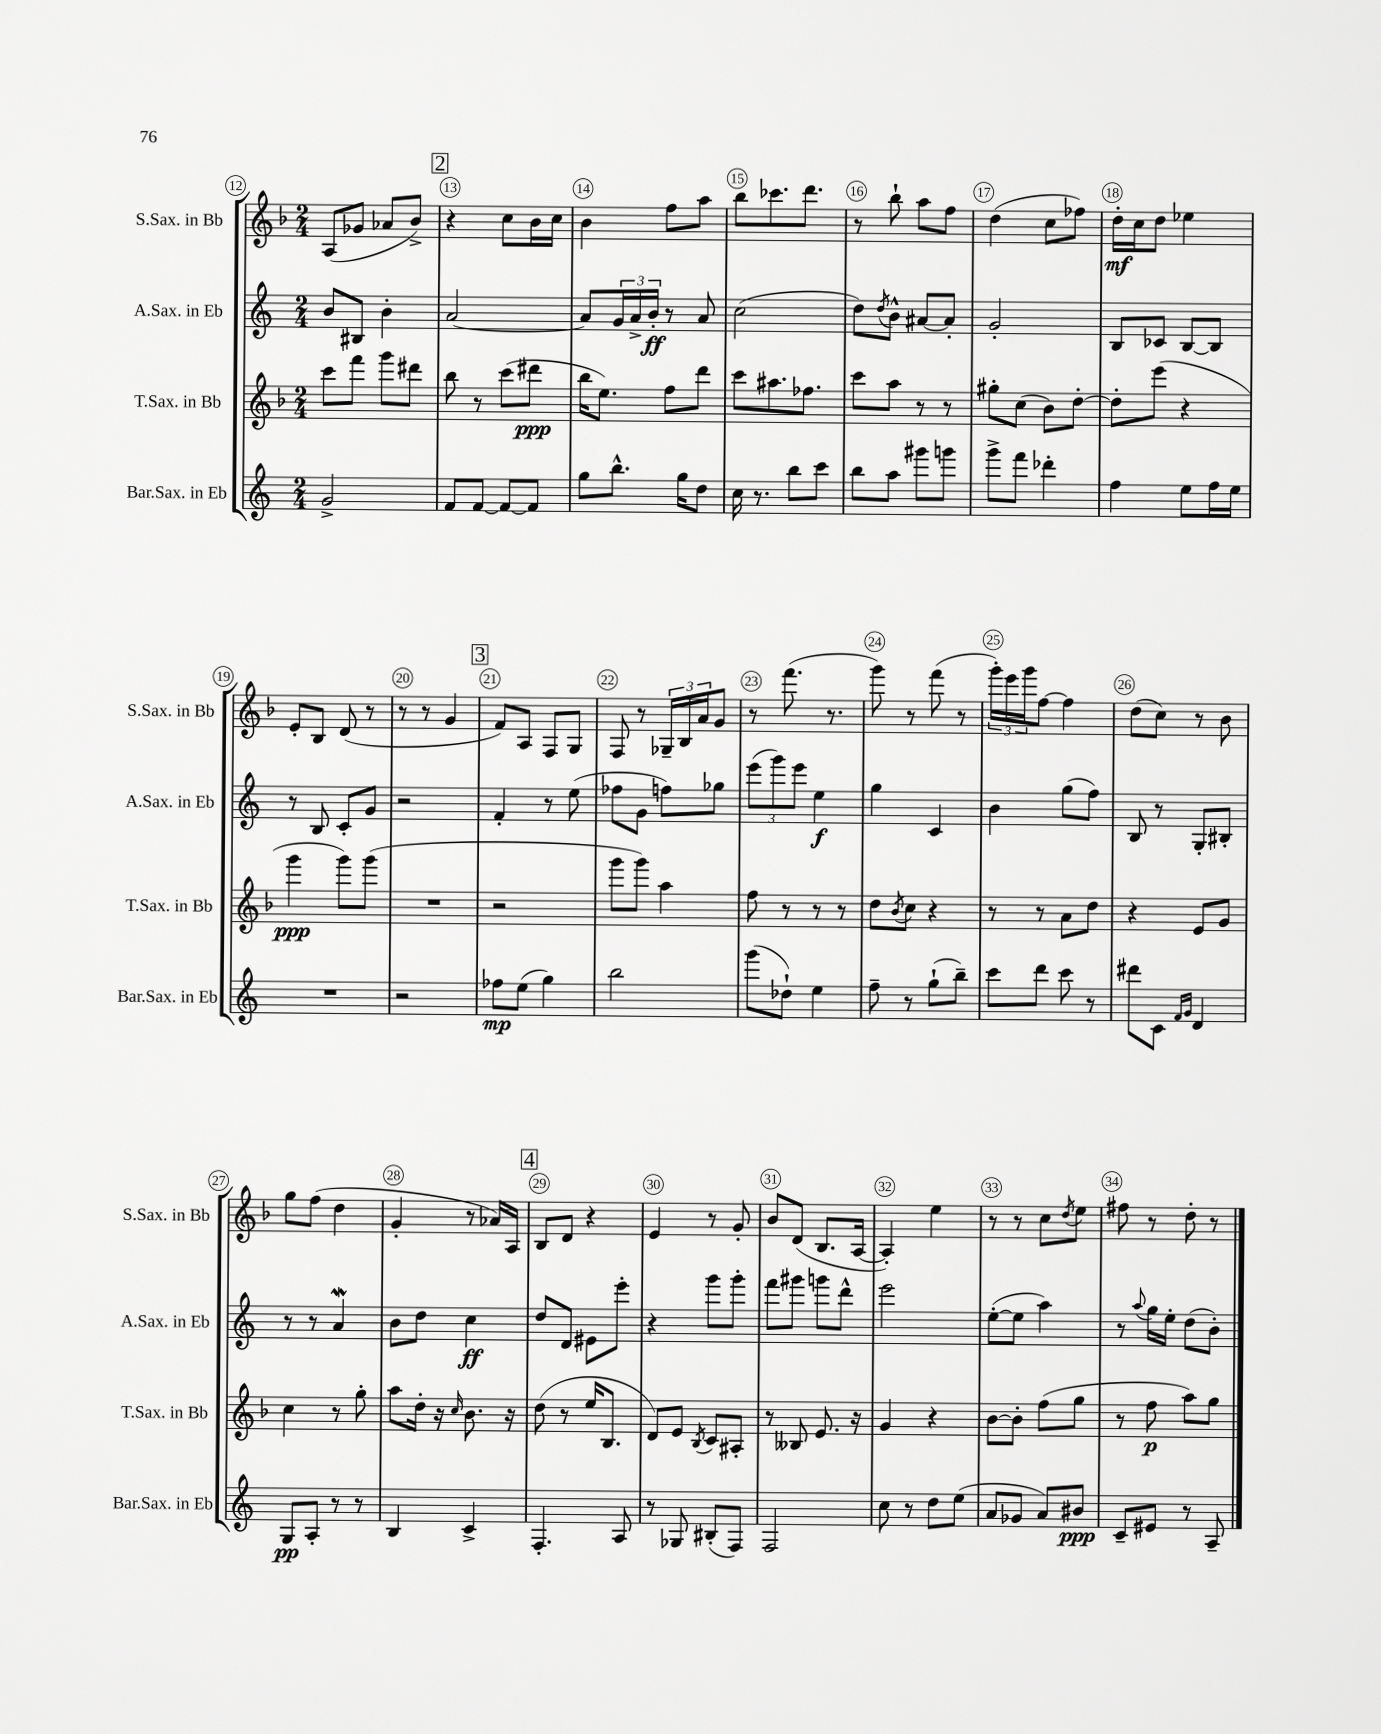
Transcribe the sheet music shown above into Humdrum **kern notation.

**kern	**dynam	**kern	**dynam	**kern	**dynam	**kern	**dynam
*part4	*part4	*part3	*part3	*part2	*part2	*part1	*part1
*staff4	*staff4	*staff3	*staff3	*staff2	*staff2	*staff1	*staff1
*I"Bar.Sax. in Eb	*	*I"T.Sax. in Bb	*	*I"A.Sax. in Eb	*	*I"S.Sax. in Bb	*
*I'Bar.Sax. in Eb	*	*I'T.Sax. in Bb	*	*I'A.Sax. in Eb	*	*I'S.Sax. in Bb	*
*clefG2	*	*clefG2	*	*clefG2	*	*clefG2	*
*k[]	*	*k[b-]	*	*k[]	*	*k[b-]	*
*M2/4	*	*M2/4	*	*M2/4	*	*M2/4	*
=12	=12	=12	=12	=12	=12	=12	=12
2g^/	.	8ccc\L	.	8b/L	.	(8A/L	.
.	.	8fff\J	.	8B#X/J	.	8g-X/J	.
.	.	8ggg\L	.	4b'\	.	8a-X/L	.
.	.	8ddd#X\J	.	.	.	8b-^/J)	.
!!LO:REH:place=s1:t=2
=13	=13	=13	=13	=13	=13	=13	=13
8f/L	.	8bb-\	.	[2a/	.	4r	.
[8f/J	.	8r	.	.	.	.	.
8f/L_	.	(8ccc\L	.	.	.	8cc\L	.
8f/J]	.	8ddd#X\J	ppp	.	.	16b-\L	.
.	.	.	.	.	.	16cc\JJ	.
=14	=14	=14	=14	=14	=14	=14	=14
8gg\L	.	16bb-\KL	.	8a/L]	.	4b-\	.
.	.	8.ee\J)	.	.	.	.	.
8.bb^^\J	.	.	.	24g/L	.	.	.
.	.	.	.	24a^/	.	.	.
.	.	.	.	24b'/JJ	ff	.	.
.	.	8ff\L	.	8r	.	8ff\L	.
16gg\KL	.	.	.	.	.	.	.
8dd\J	.	8ddd\J	.	8a/	.	8aa\J	.
=15	=15	=15	=15	=15	=15	=15	=15
16cc\	.	8ccc\L	.	(2cc\	.	8bb-\L	.
8.r	.	.	.	.	.	.	.
.	.	8.aa#X\	.	.	.	8.ccc-X\	.
8bb\L	.	.	.	.	.	.	.
.	.	8.ff-X\J	.	.	.	8.ddd\J	.
8ccc\J	.	.	.	.	.	.	.
=16	=16	=16	=16	=16	=16	=16	=16
8bb\L	.	8ccc\L	.	8dd\L)	.	8r	.
.	.	.	.	8qdd/	.	.	.
8aa\J	.	8aa\J	.	8b^^\J	.	8bb-`\	.
8ggg#X\L	.	8r	.	[8a#X/L	.	8aa\L	.
8gggn\J	.	8r	.	8a#'/J]	.	8ff\J	.
=17	=17	=17	=17	=17	=17	=17	=17
8ggg^\L	.	8gg#X'\L	.	2g'/	.	(4dd\	.
8fff\J	.	(8cc\J	.	.	.	.	.
4ddd-X'\	.	8b-\L)	.	.	.	8cc\L	.
.	.	[8dd'\J	.	.	.	8ff-X\J)	.
=18	=18	=18	=18	=18	=18	=18	=18
4ff\	.	8dd'\L]	.	8B/L	.	16dd'\LL	mf
.	.	.	.	.	.	16cc\J	.
.	.	(8eee\J	.	8c-X/J	.	8dd\J	.
8ee\L	.	4r	.	[8B/L	.	4ee-X\	.
16ff\L	.	.	.	8B/J]	.	.	.
16ee\JJ	.	.	.	.	.	.	.
!!LO:LB:g=z
=19	=19	=19	=19	=19	=19	=19	=19
2r	.	4ggg\	ppp	8r	.	8e'/L	.
.	.	.	.	8B/	.	8B-/J	.
.	.	8ggg\L)	.	8c'/L	.	(8d/	.
.	.	(8ggg\J	.	8g/J	.	8r	.
=20	=20	=20	=20	=20	=20	=20	=20
2r	.	2r	.	2r	.	8r	.
.	.	.	.	.	.	8r	.
.	.	.	.	.	.	4g/	.
!!LO:REH:place=s1:t=3
=21	=21	=21	=21	=21	=21	=21	=21
8ff-X\L	mp	2r	.	4f'/	.	8f/L)	.
(8ee\J	.	.	.	.	.	8A/J	.
4gg\)	.	.	.	8r	.	8F/L	.
.	.	.	.	(8ee\	.	8G/J	.
=22	=22	=22	=22	=22	=22	=22	=22
2bb\	.	8ggg\L	.	8ff-X\L	.	8F/	.
.	.	8ggg\J)	.	8g\J	.	8r	.
.	.	4aa\	.	8ffn\L)	.	24G-X~/LL	.
.	.	.	.	.	.	24B-/	.
.	.	.	.	.	.	24a/J	.
.	.	.	.	8gg-X\J	.	8g/J	.
=23	=23	=23	=23	=23	=23	=23	=23
(8ggg\L	.	8ff\	.	(12eee\L	.	8r	.
.	.	.	.	12ggg\)	.	.	.
8dd-X`\J)	.	8r	.	.	.	(8.fff\	.
.	.	.	.	12eee\J	.	.	.
4ee\	.	8r	.	4ee\	f	.	.
.	.	.	.	.	.	8.r	.
.	.	8r	.	.	.	.	.
=24	=24	=24	=24	=24	=24	=24	=24
8ff~\	.	8dd\L	.	4gg\	.	8ggg\)	.
.	.	8qb-/	.	.	.	.	.
8r	.	8cc\J	.	.	.	8r	.
(8gg`\L	.	4r	.	4c/	.	(8fff\	.
8bb~\J)	.	.	.	.	.	8r	.
=25	=25	=25	=25	=25	=25	=25	=25
8ccc\L	.	8r	.	4b\	.	24ggg'\LL)	.
.	.	.	.	.	.	24eee\	.
.	.	.	.	.	.	24ggg\J	.
8ddd\J	.	8r	.	.	.	[8ff\J	.
8ccc\	.	8a\L	.	(8gg\L	.	4ff\]	.
8r	.	8dd\J	.	8ff\J)	.	.	.
=26	=26	=26	=26	=26	=26	=26	=26
8ddd#X\L	.	4r	.	8B/	.	(8dd\L	.
8c\J	.	.	.	8r	.	8cc\J)	.
16qqf/LL	.	.	.	.	.	.	.
16qqg/JJ	.	.	.	.	.	.	.
4d/	.	8e/L	.	8G'/L	.	8r	.
.	.	8g/J	.	8B#X'/J	.	8b-\	.
!!LO:LB:g=z
=27	=27	=27	=27	=27	=27	=27	=27
8G/L	pp	4cc\	.	8r	.	8gg\L	.
8A'/J	.	.	.	8r	.	(8ff\J	.
8r	.	8r	.	4aW/	.	4dd\	.
8r	.	8gg'\	.	.	.	.	.
=28	=28	=28	=28	=28	=28	=28	=28
4B/	.	8aa\L	.	8b\L	.	4g'/	.
.	.	16dd'\Jk	.	8dd\J	.	.	.
.	.	16r	.	.	.	.	.
.	.	16qqcc/	.	.	.	.	.
4c^/	.	8.b-\	.	4cc\	ff	8r	.
.	.	.	.	.	.	16a-X/LL)	.
.	.	16r	.	.	.	16A/JJ	.
!!LO:REH:place=s1:t=4
=29	=29	=29	=29	=29	=29	=29	=29
4.F'/	.	(8dd\	.	8dd/L	.	8B-/L	.
.	.	8r	.	8d/J	.	8d/J	.
.	.	16ee/KL	.	8e#X\L	.	4r	.
.	.	8.B-/J	.	.	.	.	.
8A/	.	.	.	8eee'\J	.	.	.
=30	=30	=30	=30	=30	=30	=30	=30
8r	.	8d/L)	.	4r	.	4e/	.
8G-X/	.	8e/J	.	.	.	.	.
.	.	8qB-/	.	.	.	.	.
(8B#X'/L	.	8c/L	.	8ggg\L	.	8r	.
8F/J)	.	8A#X'/J	.	8ggg'\J	.	8g'/	.
=31	=31	=31	=31	=31	=31	=31	=31
2F/	.	8r	.	8fff\L	.	8b-/L	.
.	.	8B--X/	.	8ggg#X\J	.	(8d/J	.
.	.	8.e/	.	8gggn\L	.	8.B-/L	.
.	.	.	.	8ddd^^\J	.	.	.
.	.	16r	.	.	.	[16A/Jk	.
=32	=32	=32	=32	=32	=32	=32	=32
8cc\	.	4g/	.	2eee\	.	4A'/])	.
8r	.	.	.	.	.	.	.
8dd\L	.	4r	.	.	.	4ee\	.
(8ee\J	.	.	.	.	.	.	.
=33	=33	=33	=33	=33	=33	=33	=33
8a/L	.	[8b-\L	.	([8ee'\L	.	8r	.
8g-X/J	.	8b-'\J]	.	8ee\J]	.	8r	.
8a/L)	.	(8ff\L	.	4aa\)	.	8cc\L	.
.	.	.	.	.	.	8qdd/	.
8b#X/J	ppp	8gg\J	.	.	.	8ee\J	.
=34	=34	=34	=34	=34	=34	=34	=34
8c~/L	.	8r	.	8r	.	8ff#X\	.
.	.	.	.	8qqaa/	.	.	.
8e#X/J	.	8ff\	p	16gg\LL	.	8r	.
.	.	.	.	16ee'\JJ	.	.	.
8r	.	8aa\L)	.	(8dd\L	.	8dd'\	.
8A~/	.	8gg\J	.	8b'\J)	.	8r	.
==	==	==	==	==	==	==	==
*-	*-	*-	*-	*-	*-	*-	*-
